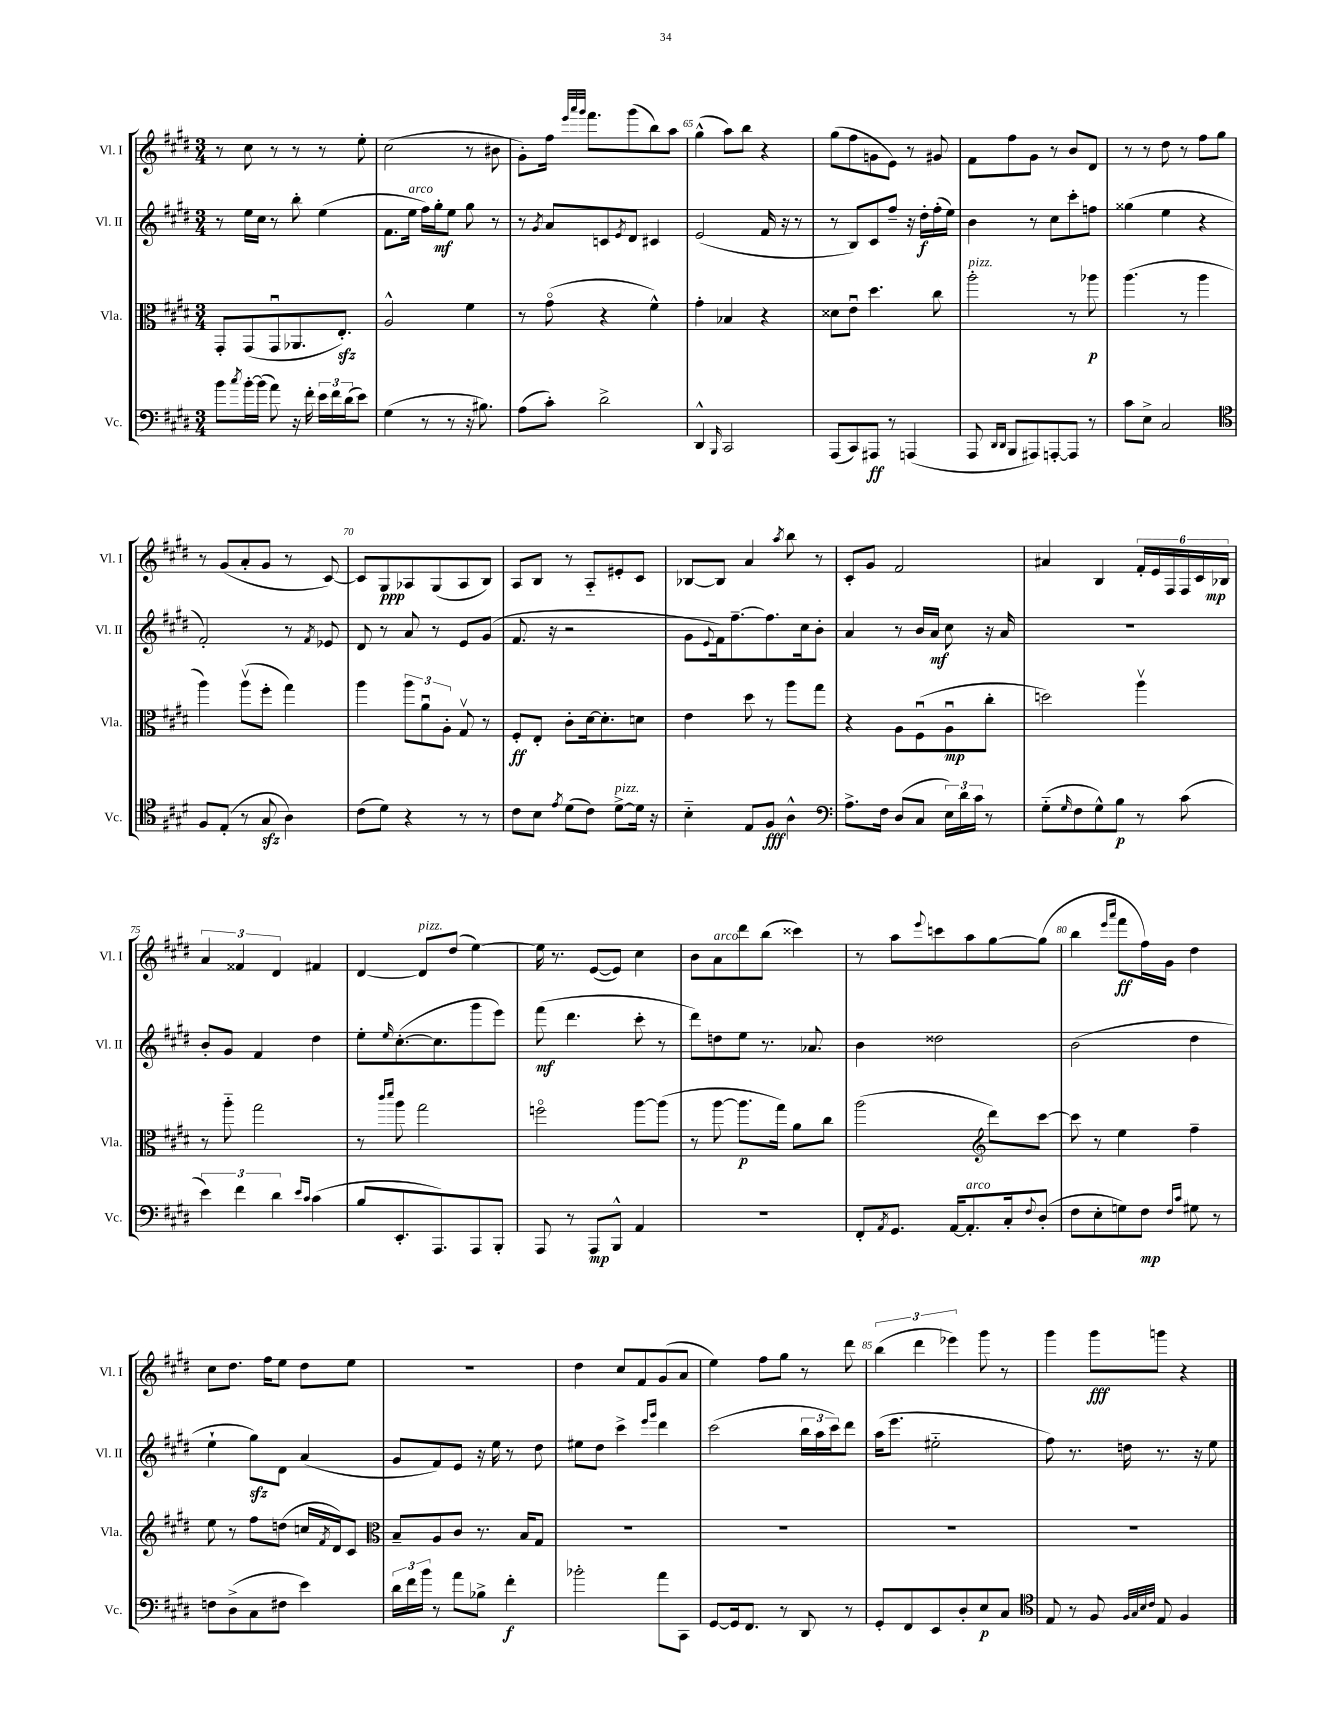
<<
\new StaffGroup <<
\new Staff = "s0" \with { instrumentName = "Vl. I" shortInstrumentName = "Vl. I" } {
    \clef treble \key e \major \numericTimeSignature \time 3/4
    r8 cis''8 r8 r8 r8 e''8-. |
    cis''2( r8 bis'8 |
    gis'8-.) fis''16 \grace { e'''32 a'''32 gis'''32 } fis'''8. gis'''8( b''8) a''8 |
    gis''4-^( a''8) b''8 r4 |
    gis''8( fis''8 g'8 e'8) r8 gis'8 |
    fis'8 fis''8 gis'8 r8 b'8 dis'8 |
    r8 r8 dis''8 r8 fis''8 gis''8 |
    r8 gis'8( a'8-. gis'8 r8 cis'8~) |
    cis'8 gis8\ppp aes8 gis8( aes8 b8) |
    a8 b8 r8 a8-_ eis'8-. cis'8 |
    bes8~ bes8 a'4 \acciaccatura { a''8 } b''8 r8 |
    cis'8-. gis'8 fis'2 |
    ais'4 b4 \tuplet 6/4 { fis'16-. e'16 fis16 fis16 cis'16 bes16\mp } |
    \tuplet 3/2 { a'4 fisis'4 dis'4 } fis'4 |
    dis'4~ dis'8^\markup { \italic "pizz." } dis''8( e''4~) |
    e''16 r8. e'8~( e'8) cis''4 |
    b'8 a'8^\markup { \italic "arco" } dis'''8 b''8( cisis'''4) |
    r8 a''8 \appoggiatura { e'''8 } c'''8 a''8 gis''8~ gis''8( |
    b''4 \grace { e'''16 a'''16 } fis'''8\ff fis''16) gis'16 dis''4 |
    cis''8 dis''8. fis''16 e''8 dis''8 e''8 |
    R2. |
    dis''4 cis''8 fis'8 gis'8( a'8 |
    e''4) fis''8 gis''8 r8 dis'''8 |
    \tuplet 3/2 { b''4( dis'''4 ees'''4) } gis'''8 r8 |
    gis'''4 gis'''8\fff g'''8 r4 \bar "|." |
}
\new Staff = "s1" \with { instrumentName = "Vl. II" shortInstrumentName = "Vl. II" } {
    \clef treble \key e \major \numericTimeSignature \time 3/4
    r8 e''16 cis''16 r8 b''8-. e''4( |
    fis'8. e''16^\markup { \italic "arco" } fis''16) gis''16-.\mf e''8 gis''8 r8 |
    r8 \acciaccatura { gis'8 } a'8 c'8 \acciaccatura { e'8 } dis'8 cis'4 |
    e'2( fis'16 r16 r8 |
    r8 b8) cis'8 fis''8-- r16 dis''16-.\f fis''16-.( e''16) |
    b'4 r8 cis''8 cis'''8-. f''8 |
    gisis''4( e''4 r4 |
    fis'2-.) r8 \acciaccatura { fis'8 } ees'8 |
    dis'8 r8 a'8 r8 e'8 gis'8( |
    fis'8. r16 r2 |
    gis'8 \appoggiatura { e'8 } fis'16) fis''8.~-- fis''8. cis''16 b'8-. |
    a'4 r8 b'16 a'16\mf cis''8 r16 a'16 |
    R2. |
    b'8-. gis'8 fis'4 dis''4 |
    e''8-. \grace { e''16 } cis''8.~-.( cis''8. gis'''8 e'''8) |
    fis'''8\mf( dis'''4. cis'''8-. r8 |
    dis'''8) d''8 e''8 r8. aes'8. |
    b'4 disis''2 |
    b'2( dis''4 |
    e''4-! gis''8\sfz) dis'8 a'4( |
    gis'8 fis'8) e'8 r16 e''16 r8 dis''8 |
    eis''8 dis''8 cis'''4-> \grace { e'''16 gis'''16 } dis'''4 |
    cis'''2( \tuplet 3/2 { b''16 a''16 cis'''16) } dis'''8 |
    a''16( e'''8. eis''2-_ |
    fis''8) r8. d''16 r8. r16 e''8 \bar "|." |
}
\new Staff = "s2" \with { instrumentName = "Vla." shortInstrumentName = "Vla." } {
    \clef alto \key e \major \numericTimeSignature \time 3/4
    gis,8-. gis,8( gis,8\downbow aes,8. e8.-.\sfz) |
    a2-^ fis'4 |
    r8 gis'8\flageolet( r4 fis'4-^) |
    gis'4-. bes4 r4 |
    disis'8 e'8\downbow dis''4. cis''8 |
    a''2-.^\markup { \italic "pizz." } r8 aes''8\p |
    a''4.( r8 a''4 |
    a''4) a''8\upbow( fis''8-. gis''4) |
    a''4 \tuplet 3/2 { a''8 a'8\downbow a8-. } gis8\upbow r8 |
    fis8-.\ff e8-. cis'8-. dis'16~ dis'8.-. d'8 |
    e'4 dis''8 r8 a''8 gis''8 |
    r4 a8 fis8\downbow( a8\downbow\mp cis''8-. |
    d''2) a''4\upbow |
    r8 a''8-_ gis''2 |
    r8 \grace { cis'''16 dis'''16 } a''8 gis''2 |
    f''2\flageolet a''8~ a''8( |
    r8 a''8~ a''8.\p gis''16) a'8 cis''8 |
    a''2( \clef treble dis'''8) cis'''8~ |
    cis'''8 r8 e''4 fis''4-- |
    e''8 r8 fis''8 d''8( c''16 \acciaccatura { fis'8 } dis'16) cis'8 |
    \clef alto b8-- a8 cis'8 r8. b16 gis8 |
    R2. |
    R2. |
    R2. |
    R2. \bar "|." |
}
\new Staff = "s3" \with { instrumentName = "Vc." shortInstrumentName = "Vc." } {
    \clef bass \key e \major \numericTimeSignature \time 3/4
    b'8 \acciaccatura { cis''8 } b'16~-. b'16( a'8) r16 fis'16-. \tuplet 3/2 { e'16 fis'16 dis'16( } e'8) |
    gis4( r8 r8 r16 bis8.) |
    a8( cis'8-.) dis'2-> |
    dis,4-^ \grace { b,,16 } cis,2 |
    a,,8( cis,8) ais,,8\ff r8 a,,4( |
    a,,8 \grace { dis,16 dis,16 } b,,8 ais,,8) a,,8~-. a,,8 r8 |
    cis'8 e8-> cis2 |
    \clef tenor fis8 e8-.( r8 gis8\sfz a4) |
    cis'8( dis'8) r4 r8 r8 |
    cis'8 b8 \acciaccatura { e'8 } dis'8( cis'8) dis'8~->^\markup { \italic "pizz." } dis'16 r16 |
    b4-_ e8 fis8\fff a4-^ |
    \clef bass a8.-> fis16 dis8( cis8 \tuplet 3/2 { e16) dis'16 cis'16 } r8 |
    gis8-_( \grace { gis16 } fis8 gis8-^) b8\p r8 cis'8( |
    \tuplet 3/2 { e'4) fis'4 dis'4 } \grace { e'16 cis'16 } cis'4( |
    b8 e,8.-. a,,8.) a,,8 b,,8-. |
    a,,8 r8 a,,8\mp b,,8-^ a,4 |
    R2. |
    fis,8-. \acciaccatura { a,8 } gis,8. a,16~ a,8.-.^\markup { \italic "arco" } cis16-. \appoggiatura { fis8 } dis8-.( |
    fis8 e8-. g8) fis8\mp \grace { fis16 cis'16 } gis8 r8 |
    f8 dis8->( cis8 fis8 e'4) |
    \tuplet 3/2 { dis'16 fis'16 b'16 } r8 a'8 bes8-> fis'4-.\f |
    bes'2-. a'8 cis,8 |
    gis,8~ gis,16 fis,8. r8 dis,8 r8 |
    gis,8-. fis,8 e,8 dis8-. e8\p cis8 |
    \clef tenor e8 r8 fis8 \grace { fis32 gis32 b32 cis'32 } e8 fis4 \bar "|." |
}
>>
>>
\layout { \context { \Score currentBarNumber = #62 \override BarNumber.break-visibility = ##(#f #t #t) barNumberVisibility = #(every-nth-bar-number-visible 5) } }
